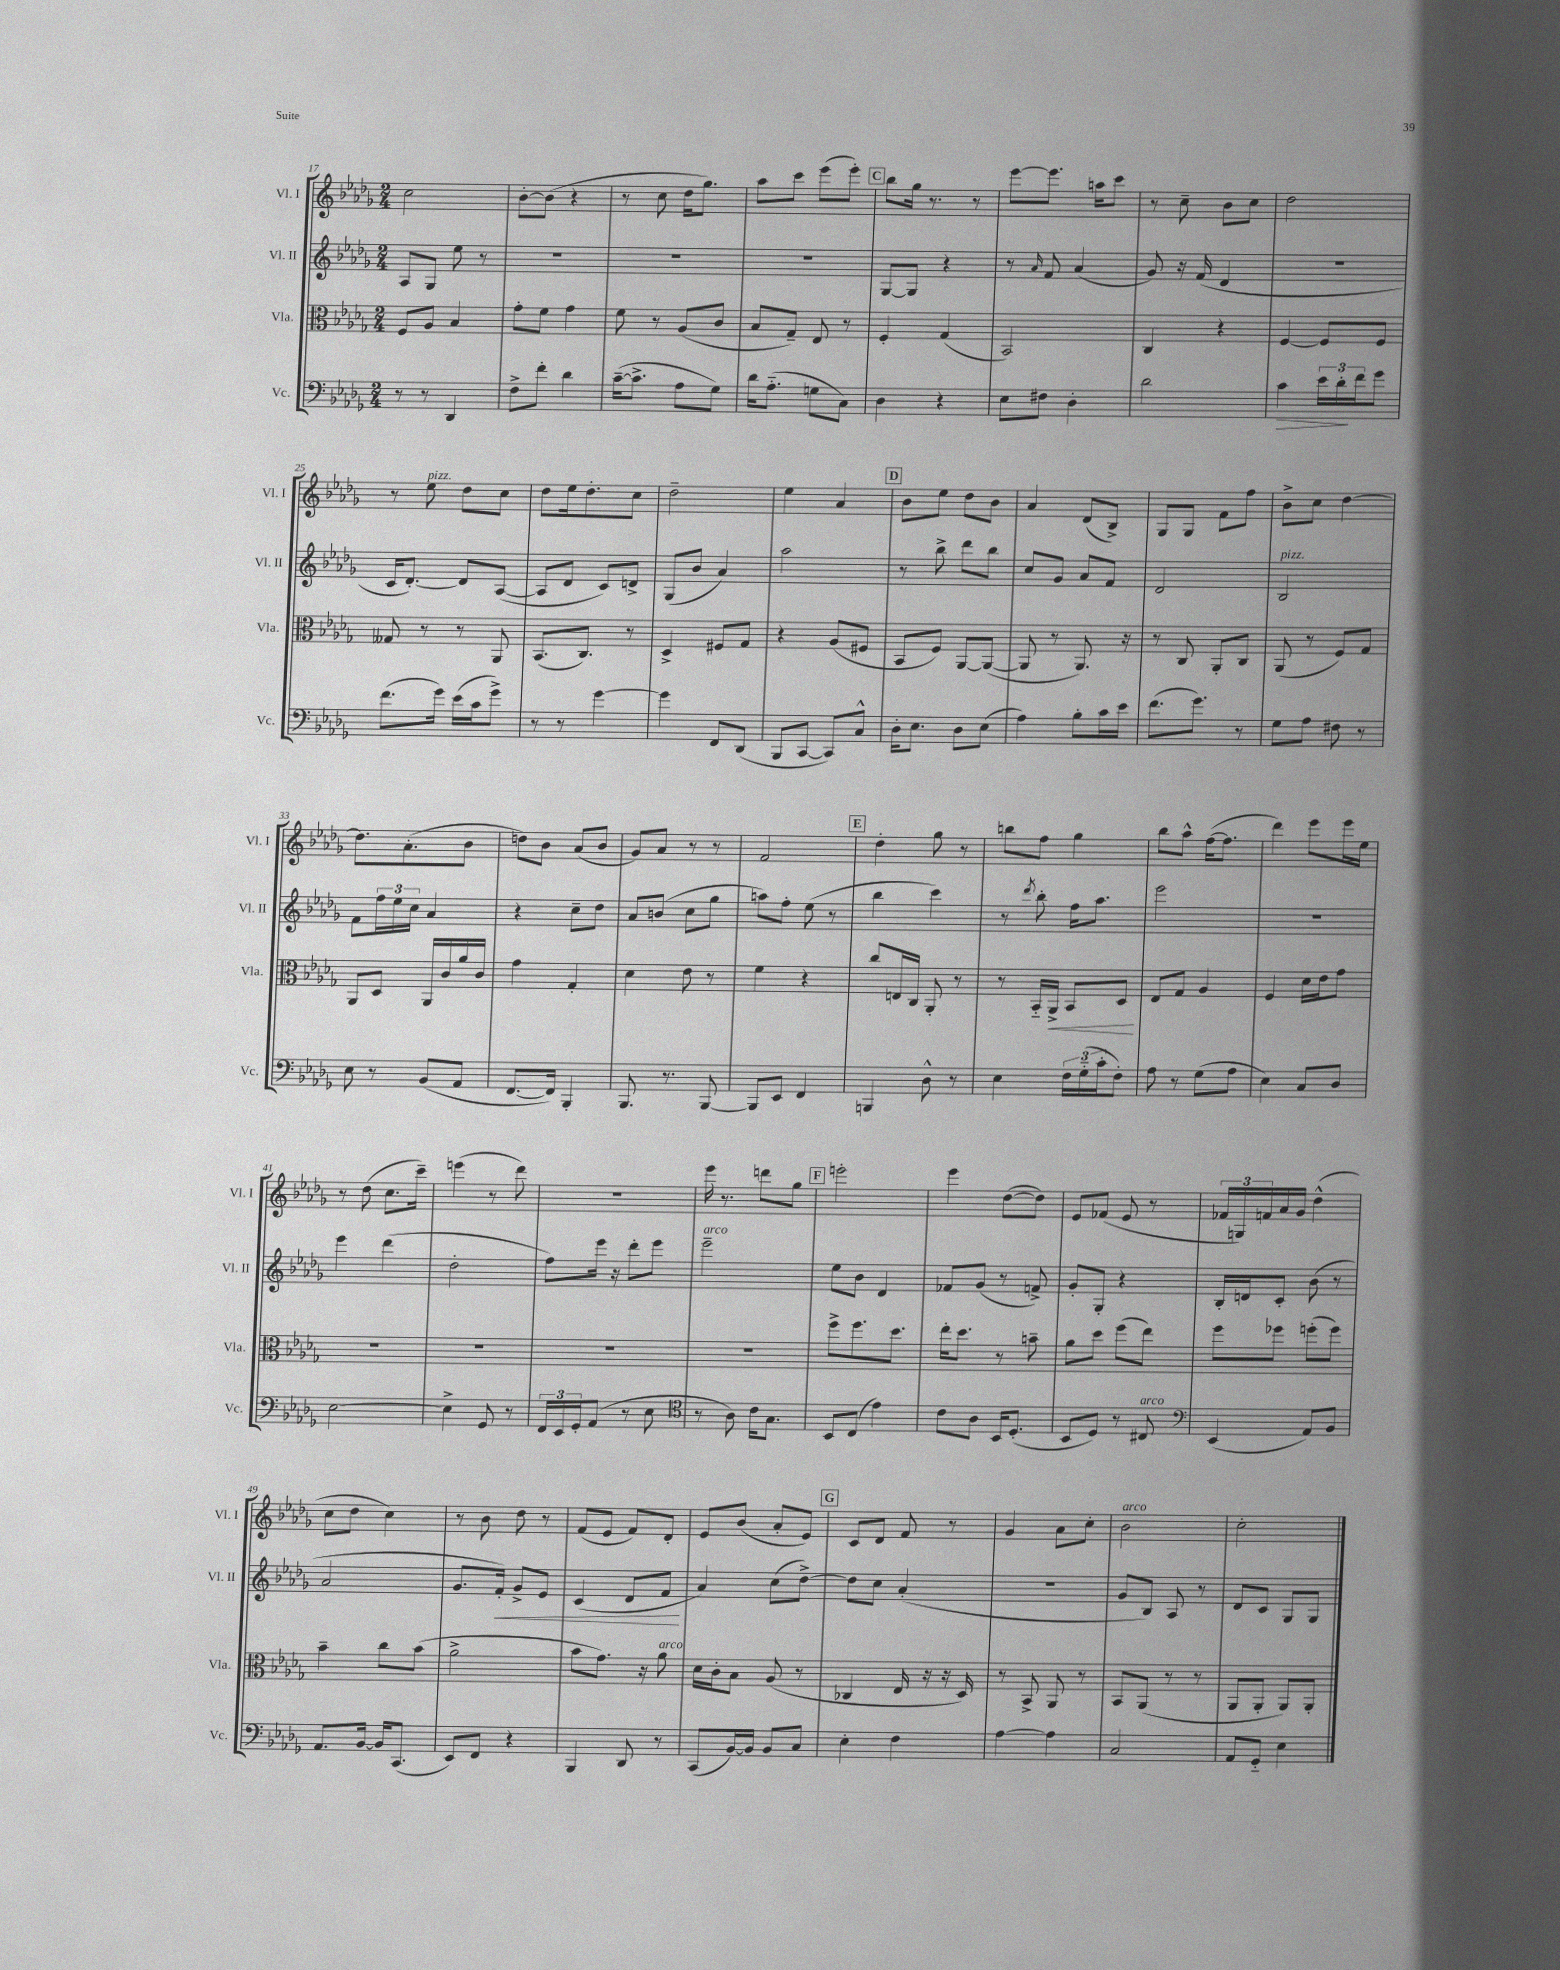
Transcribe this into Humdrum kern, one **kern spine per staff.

**kern	**kern	**kern	**kern
*staff4	*staff3	*staff2	*staff1
*clefF4	*clefC3	*clefG2	*clefG2
*k[b-e-a-d-g-]	*k[b-e-a-d-g-]	*k[b-e-a-d-g-]	*k[b-e-a-d-g-]
*M2/4	*M2/4	*M2/4	*M2/4
8r	8F	8A-	2cc
8r	8A-	8G-	.
4DD-	4B-	8ee-	.
.	.	8r	.
=	=	=	=
8F^	8g-'	2r	[8b-'
8f'	8f	.	(8b-]
4d-	4g-	.	4r
=	=	=	=
([16c~	8f	2r	8r
8.c^]	.	.	.
.	8r	.	8cc
8A-	(8A-	.	16dd-
.	.	.	8.gg-)
8G-)	8c	.	.
=	=	=	=
16d-	8B-	2r	8aa-
(8.A-'~	.	.	.
.	8G-~)	.	8ccc
8G	8E-	.	(8eee-
8C)	8r	.	8eee-')
=	=	=	=
4D-	4F'	[8G-	8bb-
.	.	8G-]	16gg-
.	.	.	8.r
4r	(4G-	4r	.
.	.	.	8r
=	=	=	=
8E-	2BB-)	8r	[8eee-
.	.	16qqa-	.
8F#	.	8f	8.eee-]
4D-'	.	(4a-	.
.	.	.	16aa
.	.	.	8ccc
=	=	=	=
2d-	4C	8g-)	8r
.	.	16r	8cc~
.	.	(16f	.
.	4r	4d-	8b-
.	.	.	8cc
=	=	=	=
4c	[4F	2r	2dd-
24e-	8F]	.	.
24d-'	.	.	.
24f	.	.	.
8g-	8F	.	.
=	=	=	=
(8.f	8G--	16c	8r
.	.	[8.d-')	.
.	8r	.	8ee-
16g-)	.	.	.
(16e-	8r	8d-]	8dd-
16c	.	.	.
8g-^)	8AA-	([8A-	8cc
=	=	=	=
8r	(8.BB-	8A-]	8dd-
8r	.	8d-	16ee-
.	8.C)	.	8.dd-'
[4g-	.	8c)	.
.	8r	8d^	8cc
=	=	=	=
4g-]	4D-^	(8G-	2dd-~
.	.	8b-	.
8FF	8F#	4a-)	.
(8DD-	8G-	.	.
=	=	=	=
8BBB-	4r	2aa-	4ee-
[8CC	.	.	.
8CC])	(8A-	.	4a-
8C^^	8F#	.	.
=	=	=	=
16D-'	8BB-	8r	8b-
8.E-	.	.	.
.	8F)	8bb-^	8ee-
8D-	[8AA-	8ddd-	8dd-
(8E-	(8AA-_	8bb-	8b-
=	=	=	=
4A-)	8AA-]	8cc	4a-
.	8r	8g-	.
8B-'	8.AA-)	8a-	(8d-
16c	.	8f	8B-^)
16e-	16r	.	.
=	=	=	=
(8.f	8r	2d-	8G-
.	8C	.	8G-
8.g-)	.	.	.
.	8AA-'	.	8f
8r	8C	.	8ff
=	=	=	=
8G-	(8AA-	2B-	8b-^
8A-	8r	.	8cc
8F#	8F)	.	[4dd-
8r	8G-	.	.
=	=	=	=
8E-	8AA-	8f	8.dd-]
8r	8D-	24ff	.
.	.	24ee-	.
.	.	.	(8.a-'
.	.	24cc	.
(8BB-	16AA-	4a-	.
.	16c	.	.
8AA-	16a-	.	8b-
.	16c	.	.
=	=	=	=
[8.FF	4g-	4r	8dd)
.	.	.	8b-
16FF])	.	.	.
4BBB-'	4G-'	8cc~	(8a-
.	.	8dd-	8b-
=	=	=	=
8.BBB-	4d-	8a-	8g-)
.	.	(8b	8a-
8.r	.	.	.
.	8e-	8cc	8r
[8BBB-	8r	8gg-	8r
=	=	=	=
8BBB-]	4f	8aa)	2f
8EE-	.	8ff'	.
4FF	4r	(8ee-	.
.	.	8r	.
=	=	=	=
4BBB	8cc	4bb-	4dd-'
.	16E	.	.
.	16C	.	.
8D-^^	8AA-'	4ccc)	8gg-
8r	8r	.	8r
=	=	=	=
4E-	8r	8r	8bb
.	.	8qddd-	.
.	16BB-'~	8bb-'	8ff
.	16AA-^	.	.
24F	8BB-	16ff	4gg-
(24G-'~	.	.	.
.	.	8.aa-	.
24c'	.	.	.
8F')	8D-	.	.
=	=	=	=
8A-	8E-	2eee-	8bb-
8r	8G-	.	8aa-^^
(8G-	4A-	.	([16ff
.	.	.	8.ff]
8A-	.	.	.
=	=	=	=
4E-)	4F	2r	4ddd-)
8C	16d-	.	8eee-
.	16e-	.	.
8D-	8g-	.	16eee-
.	.	.	16ee-
=	=	=	=
[2E-	2r	4eee-	8r
.	.	.	(8dd-
.	.	(4ddd-	8.cc
.	.	.	16ccc~)
=	=	=	=
4E-^]	2r	2dd-'	(4eee
8GG-	.	.	8r
8r	.	.	8ddd-)
=	=	=	=
24FF	2r	8ff)	2r
24EE-	.	.	.
24GG-'	.	.	.
(8AA-	.	16eee-	.
.	.	16r	.
8r	.	8ddd-'	.
8E-	.	8eee-	.
=	=	=	=
*clefC4	*	*	*
8r	2r	2eee-~	16eee-
.	.	.	8.r
8A-)	.	.	.
16c	.	.	8ddd
8.G-	.	.	.
.	.	.	8gg-
=	=	=	=
8BB-	8ff^	8ee-	2eee'
(8C	8.ff	8b-	.
4e-)	.	4d-	.
.	8.dd-	.	.
=	=	=	=
8c	16ee-'	8f-	4eee-
.	8.dd-	.	.
8A-	.	(8g-	.
16BB-	8r	8r	([8dd-
(8.D-'	.	.	.
.	8b~	8f^)	8dd-])
=	=	=	=
8BB-	8a-	8g-'	8e-
8D-)	8dd-	8G-'	(8f-
8r	(8ff	4r	8e-
8C#	8ee-)	.	8r
=	=	=	=
*clefF4	*	*	*
(4EE-	8ff	16B-'	24f-
.	.	.	24G)
.	.	16d	.
.	.	.	24f
.	8ff-	8c'	16a-
.	.	.	16g-
8AA-)	(8ff'	(8b-	(4dd-^^
8BB-	8ff)	8r	.
=	=	=	=
8.AA-	4b-~	2a-	8cc
.	.	.	8dd-
[16BB-	.	.	.
16BB-]	8cc	.	4cc)
(8.CC	.	.	.
.	(8b-	.	.
=	=	=	=
8EE-)	2a-^	8.g-	8r
8FF	.	.	8b-
.	.	16f')	.
4r	.	8g-^	8dd-
.	.	8e-	8r
=	=	=	=
4BBB-	8b-	(4c	(8f
.	8.g-)	.	8e-
8DD-	.	8d-	8f)
.	16r	.	.
8r	8a-	8f	8d-'
=	=	=	=
(8CC	16d-	4a-)	8e-
.	16c'	.	.
[16BB-)	8B-	.	(8b-
16BB-]	.	.	.
8BB-	(8A-	(8cc	8a-'
8C	8r	[8dd-^)	8e-)
=	=	=	=
4E-'	4C-	8dd-]	8c
.	.	8cc	8d-
4F	16E-	(4a-'	8f
.	16r	.	.
.	16r	.	8r
.	16D-)	.	.
=	=	=	=
[4A-	8r	2r	4g-
.	8BB-^	.	.
4A-]	8AA-	.	8a-
.	8r	.	8cc'
=	=	=	=
2C	8BB-	8g-	2b-
.	(8AA-	8B-)	.
.	8r	8A-	.
.	8r	8r	.
=	=	=	=
8AA-	8AA-	8d-	2cc'
8GG-'~	8AA-'	8c	.
4E-	8AA-)	8G-	.
.	8AA-'	8G-	.
==	==	==	==
*-	*-	*-	*-
